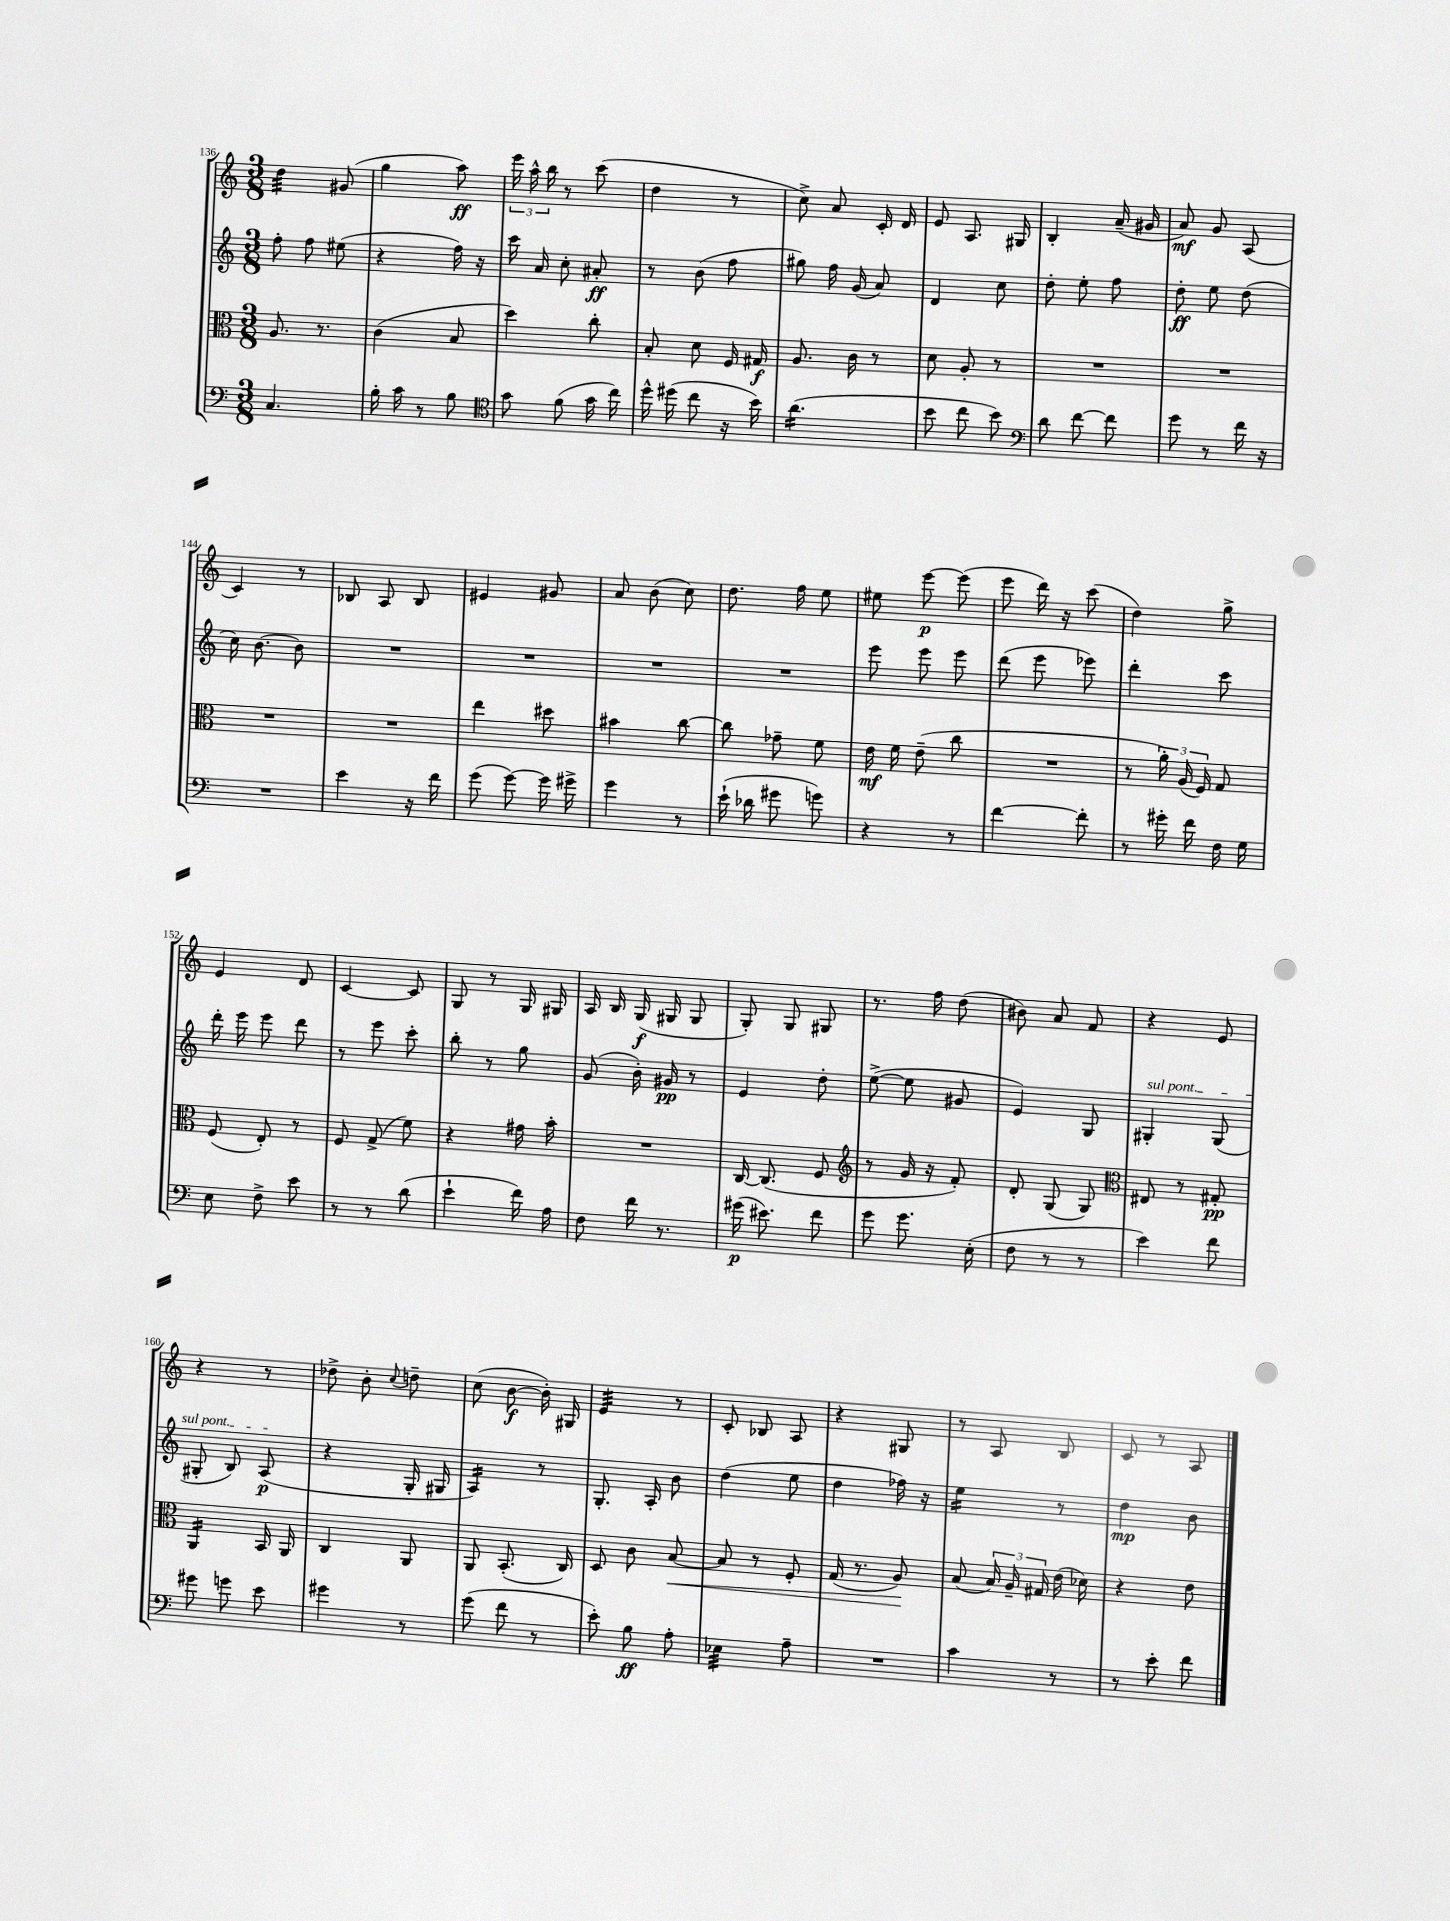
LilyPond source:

<<
\new StaffGroup <<
\new Staff = "s0" {
    \clef treble \key c \major \numericTimeSignature \time 3/8
    \autoBeamOff d''4:32 gis'8( |
    g''4 a''8\ff) |
    \tuplet 3/2 { e'''16 a''16-^ b''16 } r8 c'''8( |
    d''4 r8 |
    c''8->) a'8 c'16-. d'16 |
    e'8 a8. gis16 |
    b4-. a'16--( gis'16 |
    a'8\mf) g'8 a8( |
    c'4) r8 |
    bes8 a8 bes8 |
    eis'4 gis'8 |
    a'8 b'8( c''8) |
    d''8. f''16 e''8 |
    eis''8 e'''8~\p e'''8( |
    e'''8 d'''16) r16 c'''8( |
    d''4) g''8-> |
    e'4 d'8 |
    c'4~ c'8 |
    g8 r8 g16 gis16 |
    a16 b16 g16\f( gis16 gis8 |
    g8-.) g8 gis8 |
    r8. f''16 d''8( |
    bis'8) a'8 f'8 |
    r4 e'8 |
    r4 r8 |
    des''8-> b'8-. \appoggiatura { c''8 } d''8-- |
    c''8( b'8~\f b'16-.) gis16 |
    e'4:32 r8 |
    c'8-. bes8 a8 |
    r4 gis8 |
    r8 a8 b8 |
    c'8 r8 a8 \bar "|." |
}
\new Staff = "s1" {
    \clef treble \key c \major \numericTimeSignature \time 3/8
    \autoBeamOff f''8-. f''8 eis''8( |
    r4 f''16) r16 |
    c'''16 a'16 c''8-. ais'8-.\ff |
    r8 b'8( f''8 |
    gis''8) f''16 g'16( a'8) |
    d'4 c''8 |
    d''8-. e''8-. f''8 |
    d''8-.\ff e''8 d''8( |
    c''16) b'8.~ b'8 |
    R4. |
    R4. |
    R4. |
    R4. |
    e'''8 e'''8 e'''8 |
    d'''8( e'''8 ees'''8) |
    d'''4-. c'''8 |
    d'''16-. e'''16 e'''8 d'''8 |
    r8 e'''8 c'''8-. |
    b''8-. r8 g''8 |
    g'8( b'16-.) gis'16\pp r8 |
    e'4 d''8-. |
    e''8~->( e''8 gis'8 |
    e'4) g8 |
    \once \override TextSpanner.bound-details.left.text = \markup { \italic "sul pont." } gis4-.\startTextSpan gis8( |
    gis8-. b8) a8\p\stopTextSpan( |
    r4 g16-. gis16 |
    a4:16) r8 |
    g8.-. a16-. b'8 |
    d''4( e''8 |
    d''4 fes''16) r16 |
    e''4:16 r8 |
    d''4\mp b'8 \bar "|." |
}
\new Staff = "s2" {
    \clef alto \key c \major \numericTimeSignature \time 3/8
    \autoBeamOff a8. r8. |
    c'4( b8 |
    d''4) c''8-. |
    b8-. d'8 f16 gis16\f |
    a8. c'16 r8 |
    d'8 a8-. r8 |
    R4. |
    R4. |
    R4. |
    R4. |
    e''4 dis''8 |
    bis'4 c''8~ |
    c''8 ges'8-- f'8 |
    e'16\mf f'16 e'8--( c''8 |
    R4. |
    r8 \tuplet 3/2 { a'16-.) a16( f16) } g8 |
    f8( e8-.) r8 |
    f8 g8->( f'8) |
    r4 gis'16 b'16-. |
    R4. |
    c16~ c8.( f8 |
    \clef treble r8 g'16 r16 f'8-.) |
    d'8-. g8( g8) |
    \clef alto eis8 r8 gis8-.\pp |
    a,4:16 b,16 a,16 |
    c4 a,8 |
    a,8 b,8.-.( c16) |
    d8 c'8 b8~\< |
    b8 r8 f8-. |
    g16( r8. a8\!) |
    b8( \tuplet 3/2 { b16) a16-- gis16 } e'16( des'16) |
    r4 e'8 \bar "|." |
}
\new Staff = "s3" {
    \clef bass \key c \major \numericTimeSignature \time 3/8
    \autoBeamOff c4. |
    b16-. c'16 r8 b8 |
    \clef tenor g'8 f'8( g'16 c''16) |
    d''16-^ dis''16( c''8 r16 b'16) |
    a'4.:16( |
    b'8 c''8 b'8) |
    \clef bass d'8 f'8~ f'8 |
    g'8 r8 f'16 r16 |
    R4. |
    e'4 r16 f'16 |
    g'8( g'8~) g'16 gis'16-> |
    g'4 r8 |
    e'16-!( des'16 gis'8 g'8) |
    r4 r8 |
    f'4~ f'8-. |
    r8 gis'16-. f'16 f16 g16 |
    e8 f8-> e'8 |
    r8 r8 d'8( |
    e'4-! f'16) a16 |
    f8 f'16 r8. |
    gis'16\p( eis'8.) f'8 |
    g'8 g'8. e16-.( |
    f8 r8 r8 |
    e'4) f'8 |
    gis'8 g'8 e'8 |
    gis'4 r8 |
    g'8( f'8 r8 |
    e'8-.) b8\ff a8-. |
    ees4:32 a8-- |
    R4. |
    c'4 r8 |
    r8 e'8-. f'8 \bar "|." |
}
>>
>>
\layout { \context { \Score currentBarNumber = #136 } }
